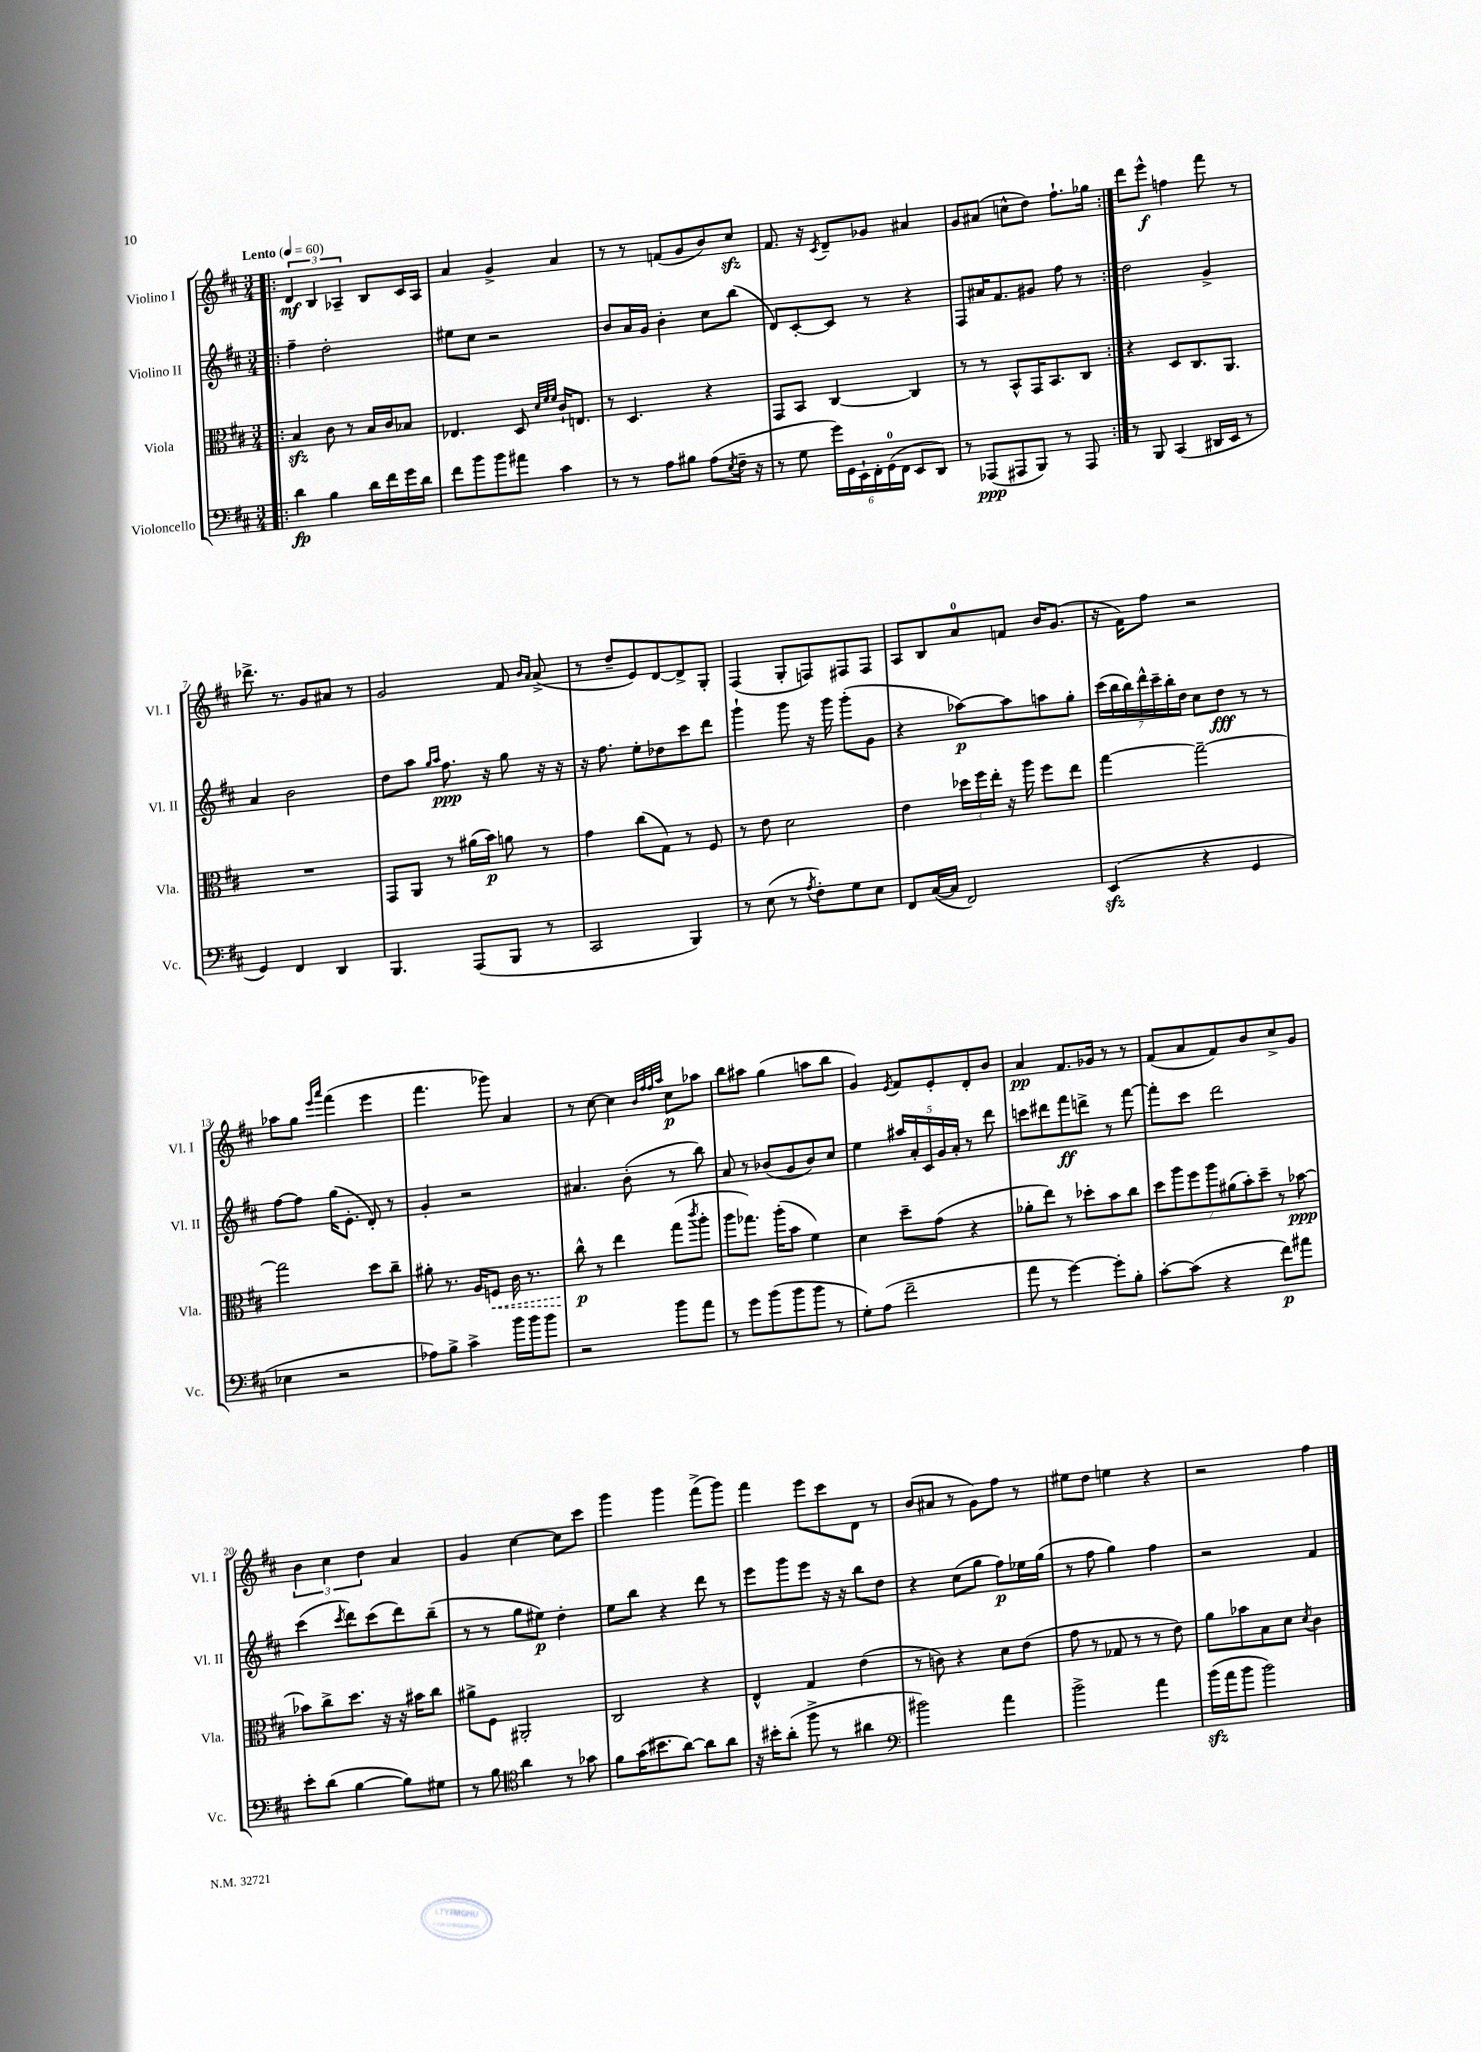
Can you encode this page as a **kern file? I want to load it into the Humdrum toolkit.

**kern	**kern	**kern	**kern
*staff4	*staff3	*staff2	*staff1
*clefF4	*clefC3	*clefG2	*clefG2
*k[f#c#]	*k[f#c#]	*k[f#c#]	*k[f#c#]
*M3/4	*M3/4	*M3/4	*M3/4
*MM60	*MM60	*MM60	*MM60
=!|:	=!|:	=!|:	=!|:
4d	4B	4ff#~	6d
.	.	.	6B
4B	8c#	2dd'	.
.	.	.	6A-~
.	8r	.	.
16d	16B	.	8B
16f#	16c#	.	.
16g	8B-	.	16c#
16d	.	.	16A-
=	=	=	=
8f#	4.E-	8ee#	4a
8b	.	8cc#	.
8b	.	2r	4g^
8a#	8D	.	.
.	32qqd	.	.
.	32qqf#	.	.
.	32qqf#	.	.
4c#	16c#`	.	4a
.	8.E	.	.
=	=	=	=
8r	8r	8b	8r
8r	4.D	16a	8r
.	.	16g	.
8A	.	4b'	(8f
8B#	.	.	8g
(8A	4r	8cc#	8b)
8qE	.	.	.
16F#~	.	(8bb	8cc#
16r	.	.	.
=	=	=	=
8r	8GG	8d)	8.f#
8G	8BB	[8c#'	.
.	.	.	16r
.	.	.	8qc#
24g)	[4C#	8c#]	8d~
24GG	.	.	.
24EE`	.	.	.
24FF#'	.	8r	8g-
(24GG	.	.	.
24FF#	.	.	.
8EE	4C#]	4r	4a#
8DD)	.	.	.
=	=	=	=
8r	8r	8F#	8g
(8AAA-	8r	16a#	(8a#
.	.	8.f#	.
8AAA#	8BB^^	.	8cc^^
8BBB)	16GG	8g#	8dd)
.	8.BB	.	.
8r	.	8ff#	8.ff#`
8AAA#	8C#	8r	.
.	.	.	16gg-
=:|!	=:|!	=:|!	=:|!
8r	4r	2dd	8ddd
8BBB	.	.	8eee^^
(4CC#	8D	.	4ff
.	8.C#	.	.
16DD#	.	4g^	8fff#
16EE	8.AA	.	.
8r	.	.	8r
=	=	=	=
4GG)	2.r	4a	8.ddd-^
.	.	.	8.r
4FF#	.	2b	.
.	.	.	8g
4DD	.	.	8a#
.	.	.	8r
=	=	=	=
4.BBB	8GG	8dd	2g
.	8AA	8aa	.
.	.	16qqgg	.
.	.	16qqaa	.
.	8r	8.ff#	.
(8AAA	(16a#	.	.
.	16b)	16r	.
8BBB	8a	8gg	8f#
.	.	.	16qqb
.	.	.	16qqa
8r	8r	16r	(8a^
.	.	16r	.
=	=	=	=
2CC#	4g	16r	8r
.	.	8.ff#	.
.	.	.	8dd~
.	(8cc#	8ee'	8e)
.	8G)	8dd-	[8d
4BBB)	8r	8ccc#	8d^]
.	8F#	8ddd	8G'
=	=	=	=
8r	8r	4ggg`	(4F#
(8E	8e	.	.
8r	2d	8ggg	8G'
8qA	.	.	.
8F#')	.	16r	8F)
.	.	16ggg	.
8G	.	(8ggg'	8F#
8E	.	8g	8F#
=	=	=	=
8FF#	4e	4r	8A
([16C#	.	.	8B
16C#]	.	.	.
2FF#)	24dd-	[8aa-)	8a
.	24ff#	.	.
.	24ee'	.	.
.	16r	8aa-]	8f
.	16aa	.	.
.	8ff#	8aa	16b
.	.	.	(8.g
.	8ee	8gg'	.
=	=	=	=
(4EE	[4gg	(28ccc#	16r
.	.	28bb	.
.	.	.	16f#)
.	.	28bb)	.
.	.	28ddd^^	.
.	.	.	8ff#
.	.	28ccc#~	.
.	.	28bb'	.
.	.	28dd	.
4r	2gg~_	8cc#	2r
.	.	8dd	.
4GG	.	8r	.
.	.	8r	.
=	=	=	=
4E-	2gg]	[8ff#	8aa-
.	.	8ff#]	8gg
.	.	.	16qqeee
.	.	.	16qqaaa
2r	.	(16gg	(4fff#
.	.	8.e'	.
.	8dd	8d')	4eee
.	8cc#~	8r	.
=	=	=	=
8A-)	8a#'	4g'	4.fff#
8B^	8.r	.	.
4c#^	.	2r	.
.	16A	.	.
.	8F	.	8ggg-)
16b	16c#	.	4a
16b	8.r	.	.
8b	.	.	.
=	=	=	=
2r	8cc#^^	4.a#	8r
.	8r	.	[8cc#
.	4ee	.	4cc#]
.	.	(8b'	.
.	.	.	32qqb
.	.	.	32qqff#
.	.	.	32qqff#
.	.	.	32qqaa
8b	(8gg	8r	8cc#
.	8qccc#	.	.
8a	8aa'	8bb)	8aa-
=	=	=	=
8r	8aa	8a	8bb
8g	8.gg-)	8r	8aa#
(8b	.	(8b-	(4gg
.	(16aa'	.	.
8b	8b	8g	.
8b	4f#)	8b-)	8aa
8r	.	8cc#	8bb
=	=	=	=
8G')	4d	4ee	4g)
(8A	.	.	.
.	.	.	8qe
2f#~	8dd~	20aa#	8f#
.	.	20a'	.
.	.	20c#	.
.	(8g	.	8e'
.	.	20g	.
.	.	20a'	.
.	4r	8r	8d'
.	.	8ddd	8b
=	=	=	=
8a	8a-'	8ccc	4a
8r	8ee)	8ddd#	.
[4g)	8r	8fff#	8.f#
.	8dd-'	8ddd^	.
.	.	.	16g-
8g']	8b	8r	8r
8B'	8cc#	[8fff#	8r
=	=	=	=
[8c#'	14dd	8fff#']	(8f#
.	14aa	.	.
(8c#]	.	8ccc#	8a
.	14ff#	.	.
.	14aa	.	.
4r	.	2ddd	8f#)
.	(14a#	.	.
.	14b')	.	.
.	.	.	8b
.	14dd~	.	.
8f#)	8r	.	8cc#^
8a#	[8b-	.	8g
=	=	=	=
8e'	8b-]	(4ccc#	6b
(8d	8cc#^	.	.
.	.	.	6cc#
.	.	8qccc#	.
[4B	8.dd	8ddd)	.
.	.	.	6dd
.	.	(8ccc#	.
.	16r	.	.
8B])	16r	8ddd)	4a
.	16b#	.	.
8G#	8cc#	(8bb~	.
=	=	=	=
8r	8a#^	8r	4g
8B	8F#	8r	.
*clefC4	*	*	*
4a	2AA#'	8gg	[4cc#
.	.	8ee#)	.
8r	.	4dd'	8cc#]
8g-	.	.	8ccc#
=	=	=	=
8f#	2C#	8ee	4ggg
(16g	.	8bb	.
8.b#	.	.	.
.	.	4r	4ggg
[8a)	.	.	.
8a]	4r	8ddd	(8fff#^
8a	.	8r	8ggg)
=	=	=	=
16r	4E^^	8eee	4fff#
16b#'	.	.	.
(8a'	.	8ggg	.
8ff#^	4G	8eee	8eee
8r	.	16r	8ccc#
.	.	16r	.
4a#	(4e	8bb	8d
.	.	8dd	8r
=	=	=	=
*clefF4	*	*	*
2b#)	8r	4r	(8b
.	8c)	.	8a#
.	4r	(8cc#	8r
.	.	8gg	8g)
4a	8d	8ff#)	8ff#
.	(8e	16ee-	8r
.	.	(16gg	.
=	=	=	=
2b^	8g	8r	8ee#
.	8r	8ff#	8dd
.	8G-	4gg)	4ee
.	8r	.	.
4a	8r	4ff#	4r
.	8e)	.	.
=	=	=	=
(16b	8a	2r	2r
16a	.	.	.
8b	8b-	.	.
2b)	8B	.	.
.	8d	.	.
.	8qd	.	.
.	4c#	4f#	4ff#
==	==	==	==
*-	*-	*-	*-
